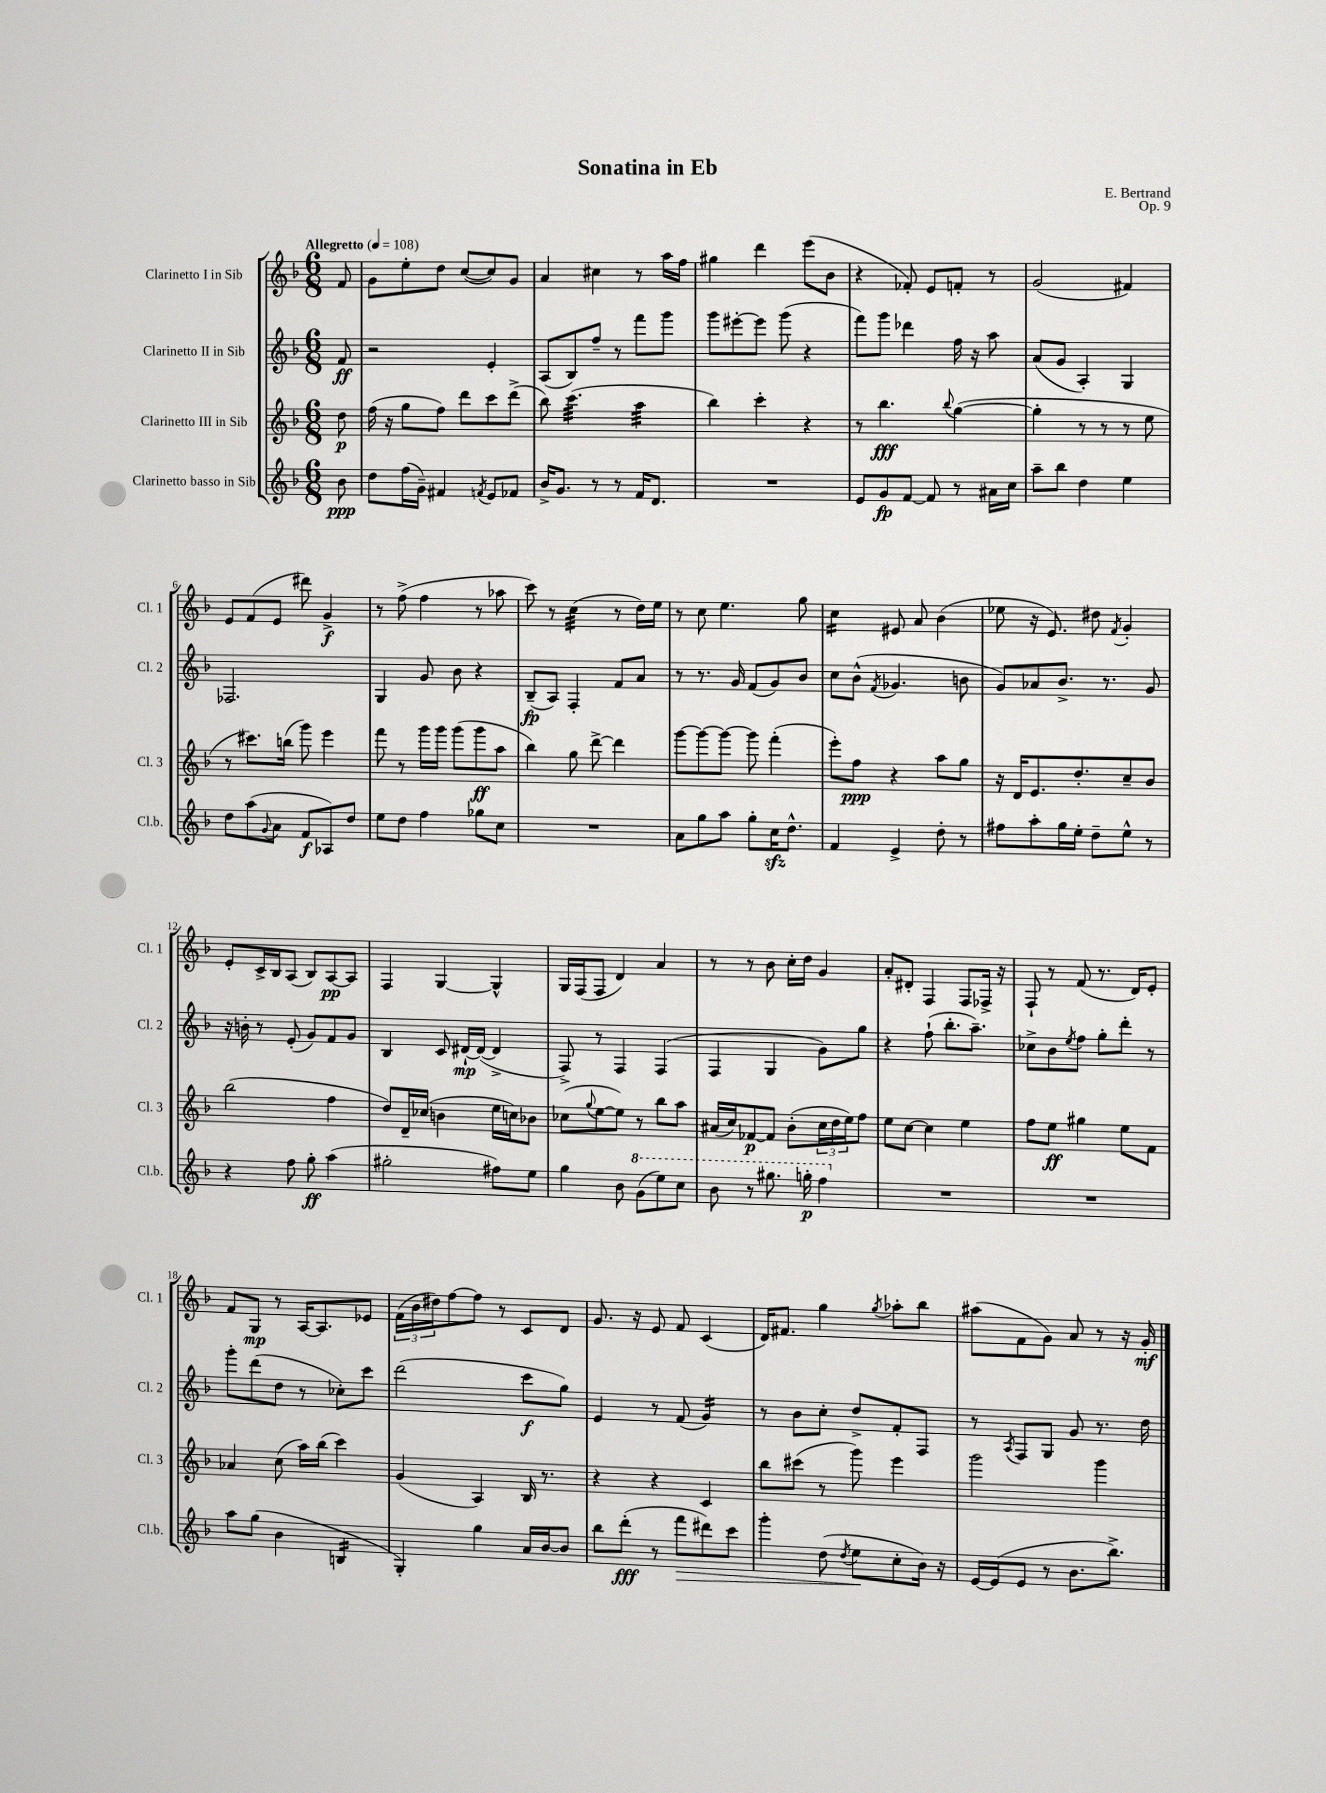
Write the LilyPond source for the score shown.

\header { title = "Sonatina in Eb" composer = "E. Bertrand" opus = "Op. 9" }
<<
\new StaffGroup <<
\new Staff = "s0" \with { instrumentName = "Clarinetto I in Sib" shortInstrumentName = "Cl. 1" } {
    \clef treble \key f \major \numericTimeSignature \time 6/8 \partial 8 \tempo "Allegretto" 4 = 108
    f'8 |
    g'8 e''8-. d''8 c''8~( c''8) g'8 |
    a'4 cis''4 r8 a''16 f''16 |
    gis''4 d'''4 e'''8( bes'8 |
    r4 fes'8-.) e'8 f'8-. r8 |
    g'2( fis'4) |
    e'8 f'8( e'8 dis'''8) g'4->\f |
    r8 f''8->( f''4 r8 aes''8 |
    c'''8) r8 c''4:32( r8 d''16) e''16 |
    r8 c''8 e''4. g''8 |
    c''4:16 eis'8 a'8 bes'4( |
    ees''8 r16 e'8.) dis''8 \acciaccatura { f'8 } g'4-. |
    e'8-. c'16-> bes16 a8( bes8) a8~\pp a8 |
    f4 g4~ g4-^ |
    g16 f16( f8 d'4) a'4 |
    r8 r8 bes'8 c''16-. d''16 g'4 |
    a'8-. dis'8-. f4 f8 fes16-> r16 |
    f8-! r8 f'8( r8. d'16) e'8-. |
    f'8 g8\mp r8 a16~ a8. ees'8 |
    \tuplet 3/2 { f'16( bes'16 dis''16) } f''8~ f''8 r8 c'8 d'8 |
    g'8. r16 e'8 f'8 c'4( |
    d'16) fis'8. g''4 \acciaccatura { g''8 } aes''8-. bes''8 |
    ais''8( f'8 g'8) a'8 r8 r16 g'16-.\mf \bar "|." |
}
\new Staff = "s1" \with { instrumentName = "Clarinetto II in Sib" shortInstrumentName = "Cl. 2" } {
    \clef treble \key f \major \numericTimeSignature \time 6/8 \partial 8
    f'8\ff |
    r2 e'4-. |
    a8( bes8) f''8-- r8 f'''8 g'''8 |
    g'''8 eis'''8~-. eis'''8 g'''8( r4 |
    f'''8) g'''8 des'''4 f''16 r16 a''8 |
    a'8( g'8 a4-.) g4 |
    fes2. |
    g4 g'8 bes'8 r4 |
    bes8--\fp( a8) f4-. f'8 a'8 |
    r8 r8. g'16 f'8( g'8) bes'8 |
    c''8 bes'8-^( \acciaccatura { f'8 } ges'4. b'8 |
    g'8) aes'8 bes'8.-> r8. g'8 |
    r16 b'16-. r8 e'8-.( g'8) f'8 g'8 |
    bes4 c'8 dis'16~-!\mp dis'16~( dis'4-> |
    f8->) r8 f4 f4( |
    f4 g4 g'8) g''8 |
    r4 f''8-!( bes''8.-. a''8.--) |
    ces''8-> bes'8 \acciaccatura { e''8 } f''8 g''8-. d'''8-. r8 |
    g'''8-. d'''8( d''8 r8 ces''8-.) c'''8 |
    d'''2( c'''8\f g''8) |
    e'4 r8 f'8( g'4:16) |
    r8 bes'8 c''8-. d''8-> f'8-. f8 |
    r8 \acciaccatura { a8 } f8 g8 g'8 r8. d''16 \bar "|." |
}
\new Staff = "s2" \with { instrumentName = "Clarinetto III in Sib" shortInstrumentName = "Cl. 3" } {
    \clef treble \key f \major \numericTimeSignature \time 6/8 \partial 8
    d''8\p |
    f''16( r16 g''8 f''8) d'''8 c'''8 d'''8->( |
    bes''8) c'''4.:32( a''4:32 |
    bes''4) c'''4-. r4 |
    r8 bes''4.\fff \appoggiatura { bes''8 } g''4~( |
    g''4-. r8 r8 r8 e''8 |
    r8 cis'''8.) b''16( g'''8) e'''4 |
    f'''8 r8 g'''16 g'''16 g'''8( g'''8\ff a''8 |
    bes''4) g''8 d'''8~-> d'''4 |
    g'''8~ g'''8~ g'''8~ g'''8 f'''4-.( |
    e'''8-.) f''8\ppp r4 a''8 g''8 |
    r16 d'16 e'8. d''8.-. c''8-- bes'8 |
    bes''2( f''4 |
    d''8) d'16-- ces''16( b'4 e''16 c''16) bes'8 |
    ces''8( \appoggiatura { g''8 } e''8~ e''8) r8 bes''8 a''8 |
    ais'16( c''16) fes'8~\p fes'8 bes'8-.( \tuplet 3/2 { c''16 d''16 e''16) } f''8 |
    e''8 c''8~ c''4 e''4 |
    f''8 e''8\ff gis''4 e''8 f'8 |
    aes'4 c''8( a''16) bes''16( c'''4) |
    g'4( a4) bes16 r8. |
    r4 r4 c'4 |
    bes''8 cis'''8( r8 g'''8) e'''4 |
    g'''2 g'''4 \bar "|." |
}
\new Staff = "s3" \with { instrumentName = "Clarinetto basso in Sib" shortInstrumentName = "Cl.b." } {
    \clef treble \key f \major \numericTimeSignature \time 6/8 \partial 8
    bes'8\ppp |
    d''8 f''16( g'16--) fis'4 \acciaccatura { f'8 } e'8 fes'8 |
    bes'16-> g'8. r8 r8 f'16 d'8. |
    R2. |
    e'8 g'8\fp f'8~ f'8 r8 ais'16 c''16 |
    a''8-- bes''8 d''4 e''4 |
    d''8 a''8( \appoggiatura { g'8 } a'8 f'8\f aes8) d''8 |
    e''8 d''8 f''4 ges''8 c''8 |
    R2. |
    a'8 g''8 a''8 g''8-. c''16\sfz d''8.-^ |
    f'4 e'4-> d''8-. r8 |
    fis''8 a''8-. g''16 e''16-. d''8-- e''8-^ r8 |
    r4 f''8 g''8-.\ff a''4( |
    gis''2-. fis''8) e''8 |
    g''4 bes'8 \ottava #1 g''8( e'''8) c'''8 |
    bes''8 r8 gis'''8. g'''16-.\p f'''4 \ottava #0 |
    R2. |
    R2. |
    a''8 g''8( bes'4 b4:16 |
    g4-.) g''4 a'16 bes'16~ bes'8 |
    bes''8 d'''8-.\fff( r8 f'''8\> dis'''8) c'''8 |
    g'''4-. d''8( \acciaccatura { d''8 } e''8\! c''8-. bes'16) r16 |
    e'16~ e'16( e'8 r8 bes'8. bes''8.->) \bar "|." |
}
>>
>>
